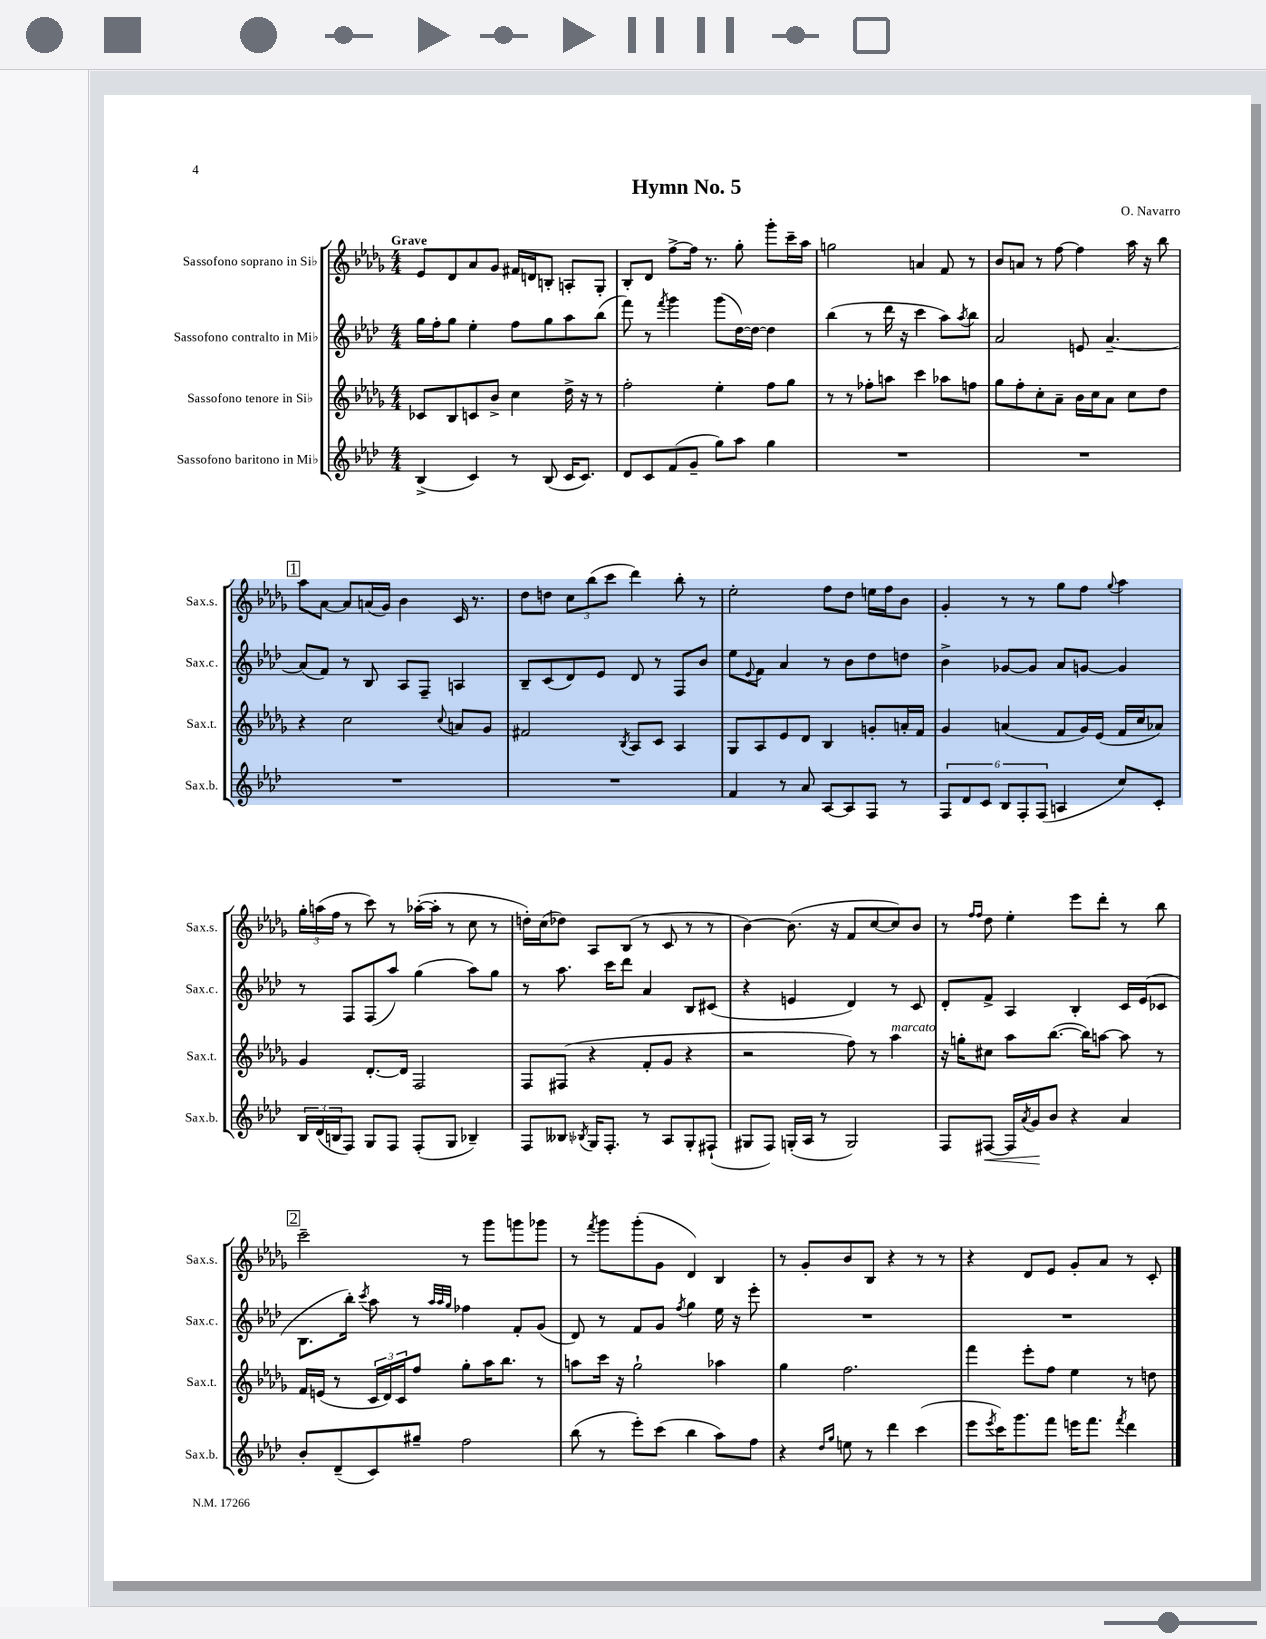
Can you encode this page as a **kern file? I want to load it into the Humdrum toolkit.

**kern	**kern	**kern	**kern
*staff4	*staff3	*staff2	*staff1
*clefG2	*clefG2	*clefG2	*clefG2
*k[b-e-a-d-]	*k[b-e-a-d-g-]	*k[b-e-a-d-]	*k[b-e-a-d-g-]
*M4/4	*M4/4	*M4/4	*M4/4
(4B-^	8c-	16gg	8e-
.	.	16ff'	.
.	8B-	8gg	8d-
4c)	8c	4ee-'	8a-
.	8b-^	.	8g-
8r	4cc	8ff	16f#
.	.	.	16d
(8B-	.	8gg	8B'
16c	16dd-^	8aa-	8A'
8.c)	16r	.	.
.	8r	(8bb-	8G-'
=	=	=	=
8d-	2ff'	8fff)	8B-'
8c	.	8r	8d-
.	.	8qfff	.
(8f	.	4ggg	[8ff^
8g~	.	.	16ff]
.	.	.	8.r
8gg)	4ee-'	(8ggg	.
8aa-	.	[16dd-)	8gg-'
.	.	16dd-_	.
4gg	8ff	4dd-]	8ggg-'
.	8gg-	.	16ccc~
.	.	.	16aa-
=	=	=	=
1r	8r	(4bb-	2gg
.	8r	.	.
.	8ff-'	8r	.
.	8aa	16ddd-	.
.	.	16r	.
.	4ccc	4ccc	4a
.	8aa-	8aa-)	8f
.	.	8qaa-	.
.	8ff	8bb-	8r
=	=	=	=
1r	8gg-	2a-	8b-
.	8ff'	.	8a
.	8cc'	.	8r
.	8a-~	.	[8ff
.	16b-	8e	4ff]
.	16cc	.	.
.	8a-	[4.a-~	.
.	8cc	.	16aa-
.	.	.	16r
.	8dd-	.	8bb-
=	=	=	=
1r	4r	(8a-]	8aa-
.	.	8f)	[8a-
.	2cc	8r	8a-]
.	.	8B-	(16a
.	.	.	16g-)
.	.	8A-	4b-
.	.	8F~	.
.	8qqcc	.	.
.	8a	4A	16c
.	.	.	8.r
.	8g-	.	.
=	=	=	=
1r	2f#	8B-~	8dd-
.	.	(8c	8dd
.	.	8d-)	12cc
.	.	.	(12bb-
.	.	8e-	.
.	.	.	12ccc
.	8qB-	.	.
.	8A-	8d-	4ddd-)
.	8c	8r	.
.	4A-	8F	8bb-'
.	.	8b-	8r
=	=	=	=
4f	8G-	8ee-	2ee-'
.	.	8qqe-	.
.	8A-	8f	.
8r	8e-	4a-	.
8a-	8d-	.	.
[8A-	4B-	8r	8ff
8A-]	.	8b-	8dd-
8F	8g'	8dd-	16ee
.	.	.	16ff
8r	16a'	8dd	8b-
.	16f	.	.
=	=	=	=
12F	4g-	4b-^	4g-'
12d-	.	.	.
12c	.	.	.
12B-	(4a	[8g-	8r
12F'	.	.	.
.	.	8g-]	8r
(12F	.	.	.
4A	8f	8a-	8gg-
.	16g-)	[8g	8ff
.	(16e-	.	.
.	.	.	8qqgg-
8cc)	16f	4g]	4aa-
.	16cc	.	.
8c'	8a-)	.	.
=	=	=	=
24B-	4g-	8r	24gg-'
(24d-	.	.	(24aa
24B	.	.	24ff
8F)	.	8F	8r
8G	[8.d-'	(8F	8ccc)
8F	.	8aa-)	8r
.	16d-]	.	.
(8F'	2F	(4gg	([16aa-'
.	.	.	16aa-']
8G	.	.	8r
4B-~)	.	8aa-)	8cc
.	.	8gg	8r
=	=	=	=
8F	8F	8r	16dd')
.	.	.	(16cc
8B--	(8F#	8.aa-	8dd-)
8qB-	.	.	.
16G	4r	.	8A-
8.F'	.	16ccc	.
.	.	8ddd-	(8B-
8r	8f'	4a-	8r
8A-	8g-	.	8c
8G'	4r	8B-	8r
(8F#`	.	(8c#	8r
=	=	=	=
8G#	2r	4r	[4b-)
8F)	.	.	.
(16G'	.	4e	(8.b-]
16A-	.	.	.
8r	.	.	.
.	.	.	16r
2G)	8ff)	4d-)	8f
.	8r	.	[8cc
.	4aa-	8r	8cc])
.	.	8c	8b-
=	=	=	=
8F	16r	8d-'	8r
.	16gg'	.	.
.	.	.	16qqff
.	.	.	16qqff
[8F#	8cc#	8f^	8dd-
16F#]	8aa-	4A-	4ee-'
8qa-	.	.	.
16g	.	.	.
8b-	([8.bb-	.	.
4r	.	4B-'	8eee-
.	16bb-])	.	.
.	[8aa	.	8ddd-'
4a-	8aa]	16c	8r
.	.	(16e-	.
.	8r	8c-	8bb-
=	=	=	=
8b-'	16f	8.B-	2ccc~
.	(16e	.	.
(8d-~	8r	.	.
.	.	16bb-')	.
.	.	8qccc	.
8c)	24c	8aa-	.
.	24d-)	.	.
.	24c	.	.
8gg#~	8ff	8r	.
.	.	32qqaa-	.
.	.	32qqaa-	.
.	.	32qqgg	.
2ff	8gg-'	4ff-	8r
.	16aa-	.	8ggg-
.	8.bb-	.	.
.	.	8f'	8ggg
.	8r	(8g	8ggg-
=	=	=	=
(8bb-	8aa	8d-)	8r
.	.	.	8qfff
8r	16ccc	8r	8ggg-
.	16r	.	.
8eee-')	2gg-`	8f	(8ggg-'
(8ccc	.	8g	8g-
.	.	8qff	.
4bb-	.	4gg	4d-)
8aa-)	4aa-	16ee-	4B-
.	.	16r	.
8ff	.	8eee-'	.
=	=	=	=
4r	4gg-	1r	8r
.	.	.	8g-'
16qqdd-	.	.	.
16qqgg	.	.	.
8ee	2.ff	.	8b-
8r	.	.	8B-
4ddd-	.	.	4r
(4ccc	.	.	8r
.	.	.	8r
=	=	=	=
8eee-	4fff	1r	4r
8qeee-	.	.	.
16ccc)	.	.	.
8.ggg	.	.	.
.	8eee-'	.	8d-
8fff	8ff	.	8e-
16eee	4ee-	.	8g-'
8.fff	.	.	.
.	.	.	8a-
8qfff	.	.	.
4ddd-	8r	.	8r
.	8dd	.	8c'
==	==	==	==
*-	*-	*-	*-
